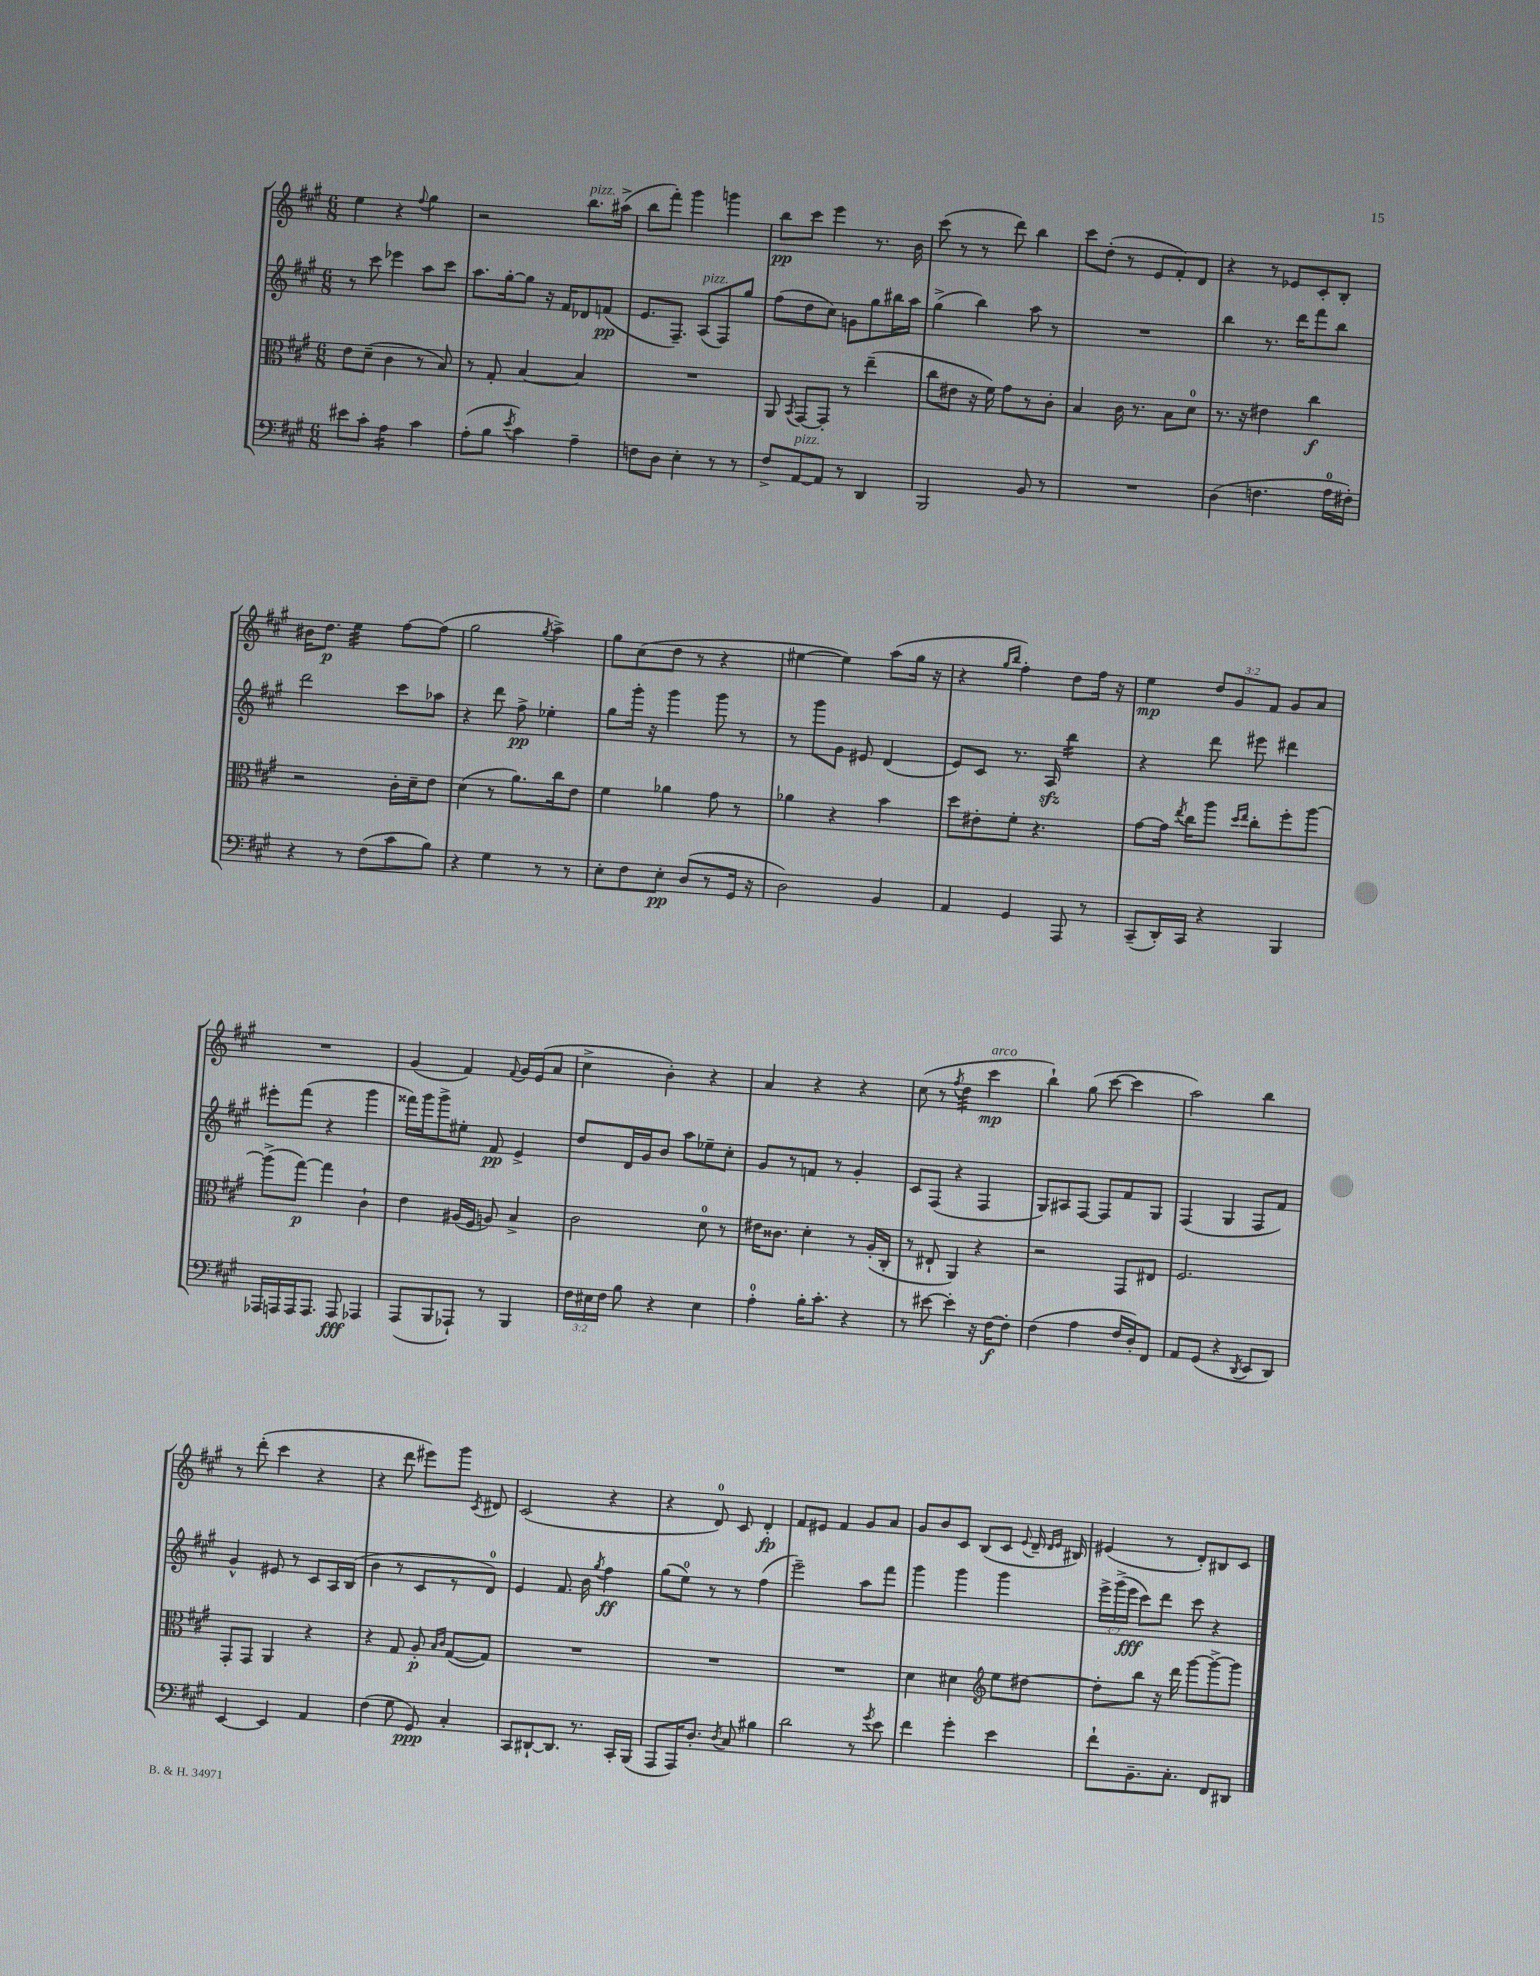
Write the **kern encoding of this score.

**kern	**kern	**kern	**kern
*staff4	*staff3	*staff2	*staff1
*clefF4	*clefC3	*clefG2	*clefG2
*k[f#c#g#]	*k[f#c#g#]	*k[f#c#g#]	*k[f#c#g#]
*M6/8	*M6/8	*M6/8	*M6/8
8e#	8e	8r	4ee
8c#'	(8d~	8ccc#	.
4A	4c#	4eee-	4r
.	.	.	8qqff#
4c#	8r	8aa	4gg#
.	8B)	8ccc#	.
=	=	=	=
(8A'	8r	8.aa	2r
8B	8G#'	.	.
.	.	[16gg#'	.
8qe	.	.	.
4c#)	[4B	8gg#]	.
.	.	16r	.
.	.	16f#	.
4A~	4B]	8d-	8.bb
.	.	(8f	.
.	.	.	(16aa#^
=	=	=	=
8F	2.r	8.e	8bb
8D	.	.	8fff#')
.	.	8.F#~)	.
4E'	.	.	4ggg#
.	.	(8A	.
8r	.	8F#)	4ggg
8r	.	8gg#	.
=	=	=	=
8F#^	8AA	(8ff#	8bb
.	8qBB	.	.
[8AA	[8GG#	8dd	8ccc#
8AA]	8GG#']	8cc#)	4eee
8r	8r	8g	.
4DD	(4ee~	8gg#	8.r
.	.	16bb#	.
.	.	16aa	16b
=	=	=	=
2BBB	8cc#	(4gg#^	(8ccc#
.	8e#	.	8r
.	16r	4bb)	8r
.	16f#)	.	.
.	8g#	.	8ddd)
8BB	8r	8aa	4bb
8r	8c#'	8r	.
=	=	=	=
2.r	4B	2.r	8ccc#
.	.	.	(8dd'
.	16c#	.	8r
.	8.r	.	.
.	.	.	8e
.	8B	.	8f#')
.	8d	.	8d
=	=	=	=
(4D	8.r	4bb	4r
.	16r	.	.
4.F	4e#	8.r	8r
.	.	.	8e-
.	.	16ddd	.
.	4cc#	8fff#	8c#'
16A	.	8bb	8B'
16F#')	.	.	.
=	=	=	=
4r	2r	2ddd	16b#
.	.	.	8.dd
8r	.	.	4ee
(8F#	.	.	.
8c#	16c#'	8ccc#	[8ff#
.	16d~	.	.
8B)	8e	8aa-	(8ff#]
=	=	=	=
4r	(4d	4r	2gg#
4G#	8r	8ddd	.
.	8.a)	8ff#^	.
.	.	.	8qgg#
8r	.	4ee-'	4aa^)
.	16cc#	.	.
8r	8e	.	.
=	=	=	=
8E'	4f#	8gg#	8gg#
8F#	.	16ggg#'	(8cc#
.	.	16r	.
8E'	4a-	4ggg#	8dd
(8D	.	.	8r
8r	8g#	8ggg#	4r
16GG#	8r	8r	.
16r	.	.	.
=	=	=	=
2D)	4a-	8r	[4ee#
.	.	8ggg#	.
.	4r	8g#	4ee#])
.	.	8e#	.
4BB	4b	(4d	(8aa
.	.	.	16gg#
.	.	.	16r
=	=	=	=
4AA	8dd	8e)	4r
.	8e#'	8c#	.
.	.	.	16qqgg#
.	.	.	16qqbb
4GG#	8f#'	8.r	4ff#')
.	4.r	.	.
.	.	16A	.
8AAA	.	4bb	8dd
8r	.	.	16ff#
.	.	.	16r
=	=	=	=
(8CC#~	[8g#	4r	4ee
16DD')	16g#]	.	.
.	8qee	.	.
16CC#	16cc#	.	.
4r	8aa	8ddd	12dd
.	.	.	12g#
.	16qqdd	.	.
.	16qqee	.	.
.	8cc#'	8eee#	.
.	.	.	12f#
4BBB	8ff#'	4ddd#	8g#
.	[8aa	.	8a
=	=	=	=
16AAA-	(8aa^]	8eee#'	2.r
16AAA	.	.	.
16AAA	[8gg#)	(8fff#	.
8.AAA	.	.	.
.	4gg#]	4r	.
8AAA	.	.	.
4AAA-	4c#`	4ggg#	.
=	=	=	=
(8AAA	4e	16fff##)	(4g#
.	.	16ggg#	.
8BBB	.	8ggg#^	.
8AAA-`)	(16A#	8ee#'	4f#)
.	16F#	.	.
8r	8A)	8f#	.
.	.	.	8qqf#
4BBB	4B^	4e^	16g#
.	.	.	(16e
.	.	.	8a
=	=	=	=
24F#	2c#	8dd	4cc#^
24E#	.	.	.
24F#	.	.	.
8B	.	16d	.
.	.	16g#	.
4r	.	8b	4b')
.	.	8aa	.
4E#	8d	8ee-~	4r
.	8r	8cc#'	.
=	=	=	=
4A'	16e#	8g#	4a
.	8.c##	.	.
.	.	8r	.
16B'	4d'	8f	4r
8.c#'	.	.	.
.	.	8r	.
4r	8r	4g#'	4r
.	(16A'	.	.
.	16C#'	.	.
=	=	=	=
8r	8r	8c#	(8cc#
[8e#	8E#`	(8F#	8r
.	.	.	8qff#
4e#']	4AA)	4r	4dd
16r	4r	4F#	4ccc#
[16F#	.	.	.
8F#']	.	.	.
=	=	=	=
(4F#	2r	8G#)	4bb`)
.	.	8A#	.
4A	.	[8F#	(8gg#
.	.	8F#]	[8ccc#
16F#	8GG#	8f#	4ccc#]
16D')	.	.	.
8FF#	8E#	8G#	.
=	=	=	=
8AA	2.F#	(4F#	2aa)
(8GG#	.	.	.
4r	.	4G#	.
8qDD	.	.	.
8EE	.	8F#	4bb
8DD)	.	8f#)	.
=	=	=	=
[4EE	8GG#'	4g#^^	8r
.	8GG#	.	(8ddd'
4EE]	4AA	8e#	4ccc#
.	.	8r	.
4AA	4r	8c#	4r
.	.	16A	.
.	.	(16B	.
=	=	=	=
(4F#	4r	4b	4r
8G#	8G#	8r	8ddd
8GG#)	8A'	8c#	8eee#)
.	16qqB	.	.
.	16qqc#	.	.
4C#'	([8G#	8r	8ggg#
.	.	.	8qc#
.	8G#])	8d)	8d#
=	=	=	=
8CC#	2.r	4e	(2c#
[8DD#`	.	.	.
8.DD#]	.	8.f#	.
8.r	.	16b	.
.	.	8qgg#	.
.	.	4ff#	4r
16CC#'	.	.	.
(16BBB	.	.	.
=	=	=	=
8AAA	2.r	(8gg#	4r
16AAA)	.	8ee)	.
8.D'	.	.	.
.	.	8r	8d)
8qD	.	.	.
8C#	.	8r	8c#
4B#	.	(4ff#	4d'
=	=	=	=
2d	2.r	2eee~)	8f#
.	.	.	8e#
.	.	.	4f#
8r	.	8aa	8g#
8qg#	.	.	.
8e	.	8fff#	8a
=	=	=	=
4f#	4d	4ggg#	8g#
.	.	.	8b
4g#'	4d#	4ggg#	8c#
.	.	.	(8B
*	*clefG2	*	*
4e	8ee	4ggg#	8c#
.	.	.	8qqe
.	[8dd#	.	16d~
.	.	.	16qqd
.	.	.	16qqe
.	.	.	16B#)
=	=	=	=
8f#`	8dd#']	24eee^	(4e#
.	.	(24ggg#^	.
.	.	24eee	.
8.BB~	8bb	8ccc#)	.
.	16r	8ddd	8r
8.C#'	16ddd	.	.
.	[8ggg#	8ccc#	8d')
8FF#	8ggg#^_	4r	8B#
8DD#	8ggg#]	.	8c#
==	==	==	==
*-	*-	*-	*-
